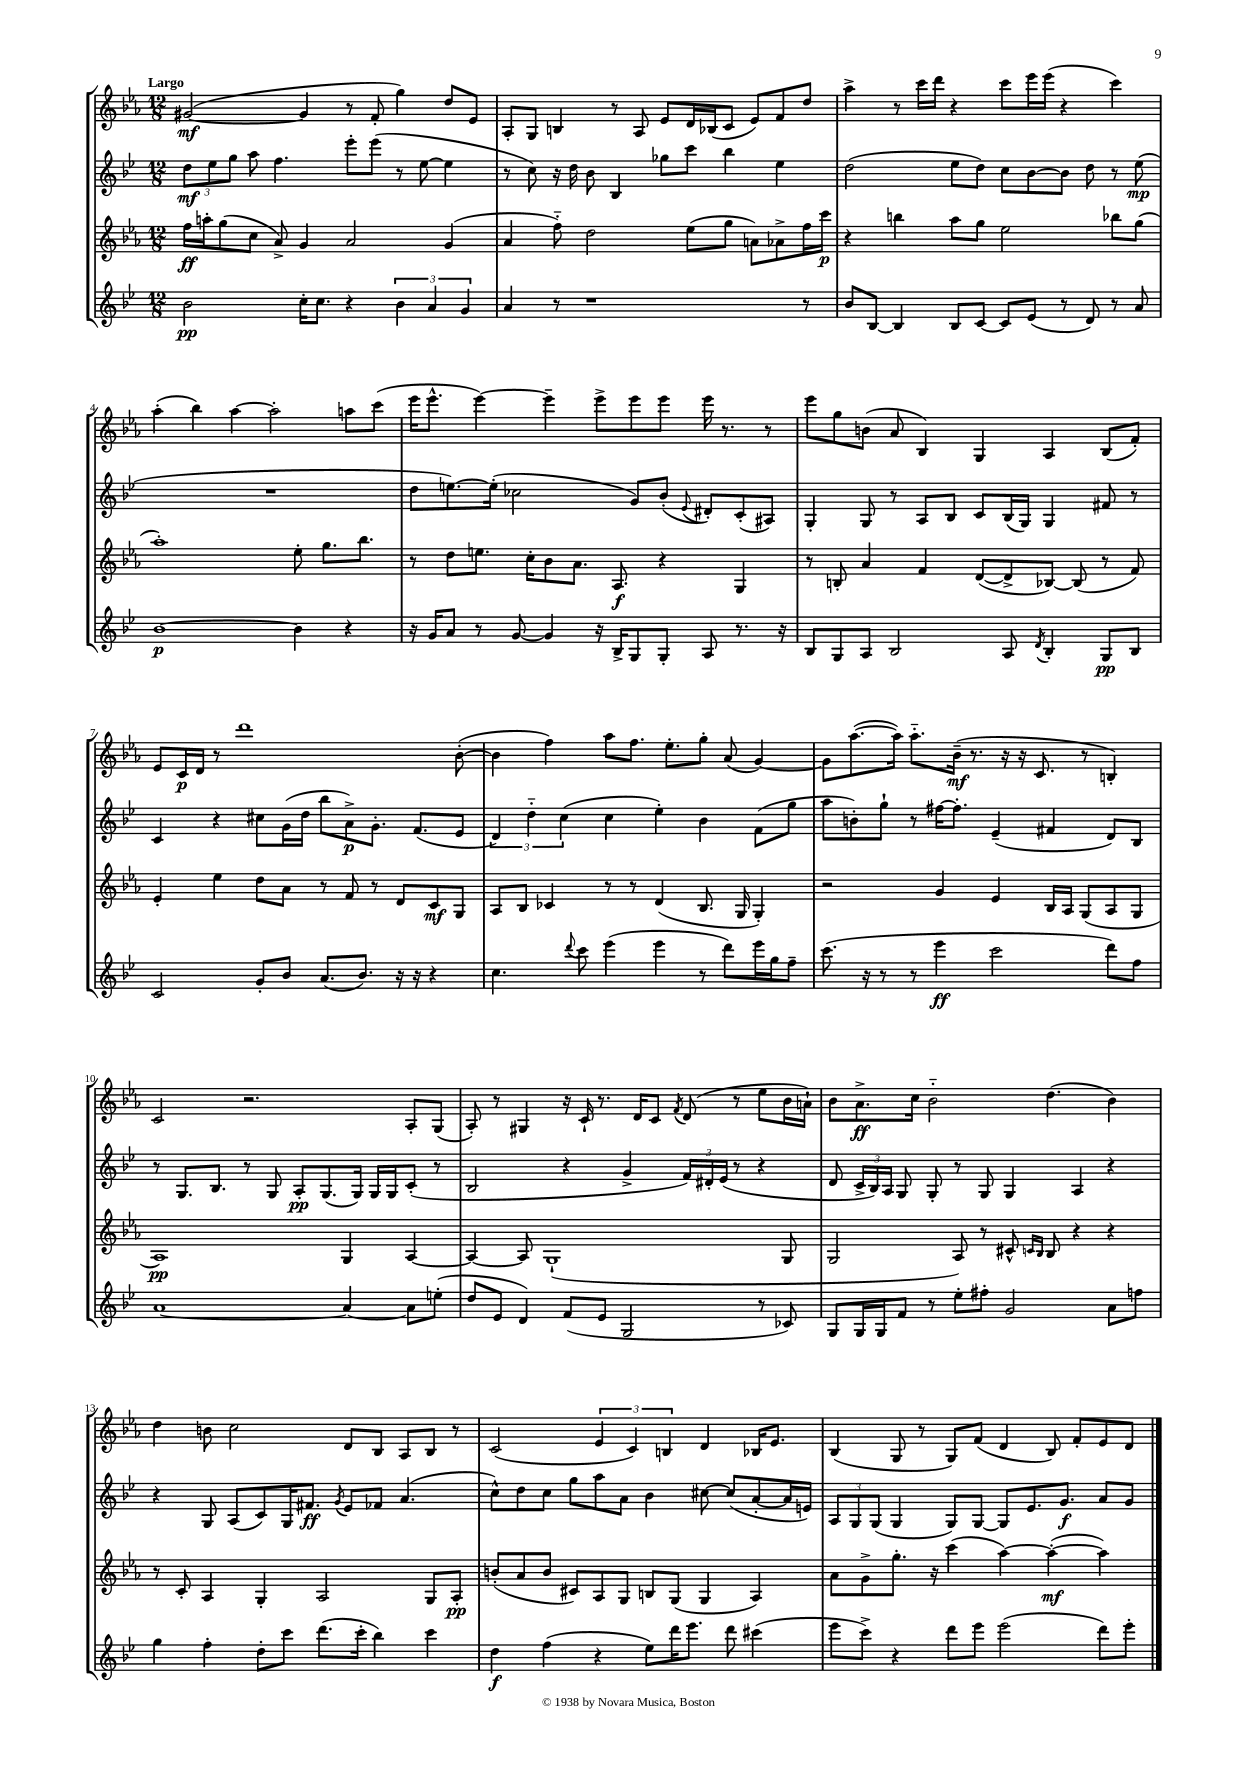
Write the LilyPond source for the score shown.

<<
\new StaffGroup <<
\new Staff = "s0" {
    \clef treble \key ees \major \numericTimeSignature \time 12/8 \tempo "Largo"
    \autoBeamOff gis'2~\mf( gis'4 r8 f'8-. g''4) d''8[ ees'8] |
    aes8[-. g8] b4 r8 aes8 ees'8[ d'16 bes16( c'8] ees'8[) f'8 d''8] |
    aes''4-> r8 c'''16[ d'''16] r4 c'''8[ ees'''16 ees'''16]( r4 c'''4) |
    aes''4-.( bes''4) aes''4~ aes''2-. a''8[ c'''8]( |
    ees'''16[ ees'''8.]-^ ees'''4~) ees'''4-- ees'''8[-> ees'''8 ees'''8] ees'''16 r8. r8 |
    ees'''8[ g''8 b'8]( aes'8 bes4) g4 aes4 bes8[( f'8]-.) |
    ees'8[ c'16\p d'16] r8 d'''1 bes'8~-.( |
    bes'4 f''4) aes''8[ f''8.] ees''8.[-. g''8]-. aes'8( g'4~) |
    g'8[ aes''8.~( aes''16]) aes''8.[-_ bes'16]--\mf( r8. r16 r16 c'8. r8 b4-.) |
    c'2 r2. aes8[-. g8]( |
    aes8-.) r8 gis4 r16 c'16-! r8. d'16[ c'8] \acciaccatura { f'8 } d'8( r8 ees''8[ bes'16 a'16]-!) |
    bes'8[ aes'8.->\ff c''16] bes'2-_ d''4.( bes'4) |
    d''4 b'8 c''2 d'8[ bes8] aes8[ bes8] r8 |
    c'2( \tuplet 3/2 { ees'4 c'4) b4 } d'4 bes16[ ees'8.] |
    bes4( g8 r8 g8[) f'8]( d'4 bes8) f'8[-. ees'8 d'8] \bar "|." |
}
\new Staff = "s1" {
    \clef treble \key bes \major \numericTimeSignature \time 12/8
    \autoBeamOff \tuplet 3/2 { d''8[\mf ees''8 g''8] } a''8 f''4. ees'''8[-. ees'''8]( r8 ees''8~ ees''4 |
    r8 c''8) r16 d''16 bes'8 bes4 ges''8[ c'''8] bes''4 ees''4 |
    d''2( ees''8[ d''8]) c''8[ bes'8~ bes'8] d''8 r8 ees''8\mp( |
    R1. |
    d''8[ e''8.~) e''16]-.( ces''2 g'8[) bes'8]-.( \appoggiatura { ees'8 } dis'8[-.) c'8-.( ais8]) |
    g4-. g8 r8 a8[ bes8] c'8[ bes16( g16]) g4 fis'8 r8 |
    c'4 r4 cis''8[ g'16( d''16] bes''8[ a'8->\p) g'8.]-. f'8.[( ees'8] |
    \tuplet 3/2 { d'4) d''4-_ c''4( } c''4 ees''4-.) bes'4 f'8[( g''8] |
    a''8[ b'8-.) g''8]-! r8 fis''16[~ fis''8.]-. ees'4--( fis'4 d'8[) bes8] |
    r8 g8.[ bes8.] r8 g8 a8[-.\pp g8.( g16]) g16[ g16 c'8]-.( r8 |
    bes2 r4 g'4-> \tuplet 3/2 { f'16[) dis'16-. ees'16]( } r8 r4 |
    d'8 \tuplet 3/2 { c'16[-> bes16) a16] } g8 g8-. r8 g8 g4 a4 r4 |
    r4 g8 a8[( c'8) g16 fis'8.]\ff \acciaccatura { g'8 } ees'8[ fes'8] a'4.( |
    c''8[-^) d''8 c''8] g''8[ a''8 a'8] bes'4 cis''8~ cis''8[( a'8~-. a'16 e'16]) |
    \tuplet 3/2 { a8[ g8 g8]( } g4 g8[) g8]~ g8[ ees'8. g'8.]\f a'8[ g'8] \bar "|." |
}
\new Staff = "s2" {
    \clef treble \key ees \major \numericTimeSignature \time 12/8
    \autoBeamOff f''16[\ff a''16-. g''8( c''8] aes'8->) g'4 aes'2 g'4( |
    aes'4 f''8-_) d''2 ees''8[( g''8] a'8[) aes'8-> f''16 c'''16]\p |
    r4 b''4 aes''8[ g''8] ees''2 bes''8[ g''8]( |
    aes''1-.) ees''8-. g''8.[ bes''8.] |
    r8 d''8[ e''8.] c''16[-. bes'8 aes'8.] aes8.\f r4 g4 |
    r8 b8-. aes'4 f'4 d'8[~( d'8-> bes8]~) bes8( r8 f'8) |
    ees'4-. ees''4 d''8[ aes'8] r8 f'8 r8 d'8[ c'8\mf g8] |
    aes8[ bes8] ces'4 r8 r8 d'4( bes8. g16 g4-.) |
    r2 g'4 ees'4 bes16[ aes16] g8[( aes8 g8] |
    aes1\pp) g4 aes4~ |
    aes4~ aes8 g1-!( g8 |
    g2 aes8) r8 cis'8-^ \grace { c'16[ bes16] } bes8 r4 r4 |
    r8 c'8-. aes4 g4-. aes2 g8[ aes8]-.\pp |
    b'8[-.( aes'8 b'8] cis'8[) aes8 g8] b8[ g8]( g4 aes4) |
    aes'8[ g'8-> g''8.]-. r16 c'''4( aes''4~) aes''4~-.\mf( aes''4) \bar "|." |
}
\new Staff = "s3" {
    \clef treble \key bes \major \numericTimeSignature \time 12/8
    \autoBeamOff bes'2\pp c''16[-. c''8.] r4 \tuplet 3/2 { bes'4 a'4 g'4 } |
    a'4 r8 r1 r8 |
    bes'8[ bes8]~ bes4 bes8[ c'8]~ c'8[ ees'8]( r8 d'8) r8 a'8 |
    bes'1~\p bes'4 r4 |
    r16 g'16[ a'8] r8 g'8~ g'4 r16 bes16[-> g8 g8]-. a8 r8. r16 |
    bes8[ g8 a8] bes2 a8 \acciaccatura { d'8 } bes4-. g8[\pp bes8] |
    c'2 g'8[-. bes'8] a'8.[( bes'8.]) r16 r16 r4 |
    c''4. \appoggiatura { d'''8 } c'''8 ees'''4( ees'''4 r8 d'''8[) ees'''16 g''16 f''8]-- |
    c'''8.( r16 r8 r8 ees'''4\ff c'''2 d'''8[) f''8] |
    a'1~ a'4~ a'8[ e''8]-.( |
    d''8[ ees'8] d'4) f'8[( ees'8] g2 r8 ces'8) |
    g8[ g16 g16 f'8] r8 ees''8[-. fis''8]-. g'2 a'8[ f''8] |
    g''4 f''4-. d''8[-. c'''8] d'''8.[( c'''16]-. bes''4) c'''4 |
    d''4\f f''4( r4 ees''8[) d'''16 ees'''8.] d'''8 cis'''4( |
    ees'''8[ c'''8]->) r4 d'''8[ ees'''8] ees'''2( d'''8[) ees'''8]-. \bar "|." |
}
>>
>>
